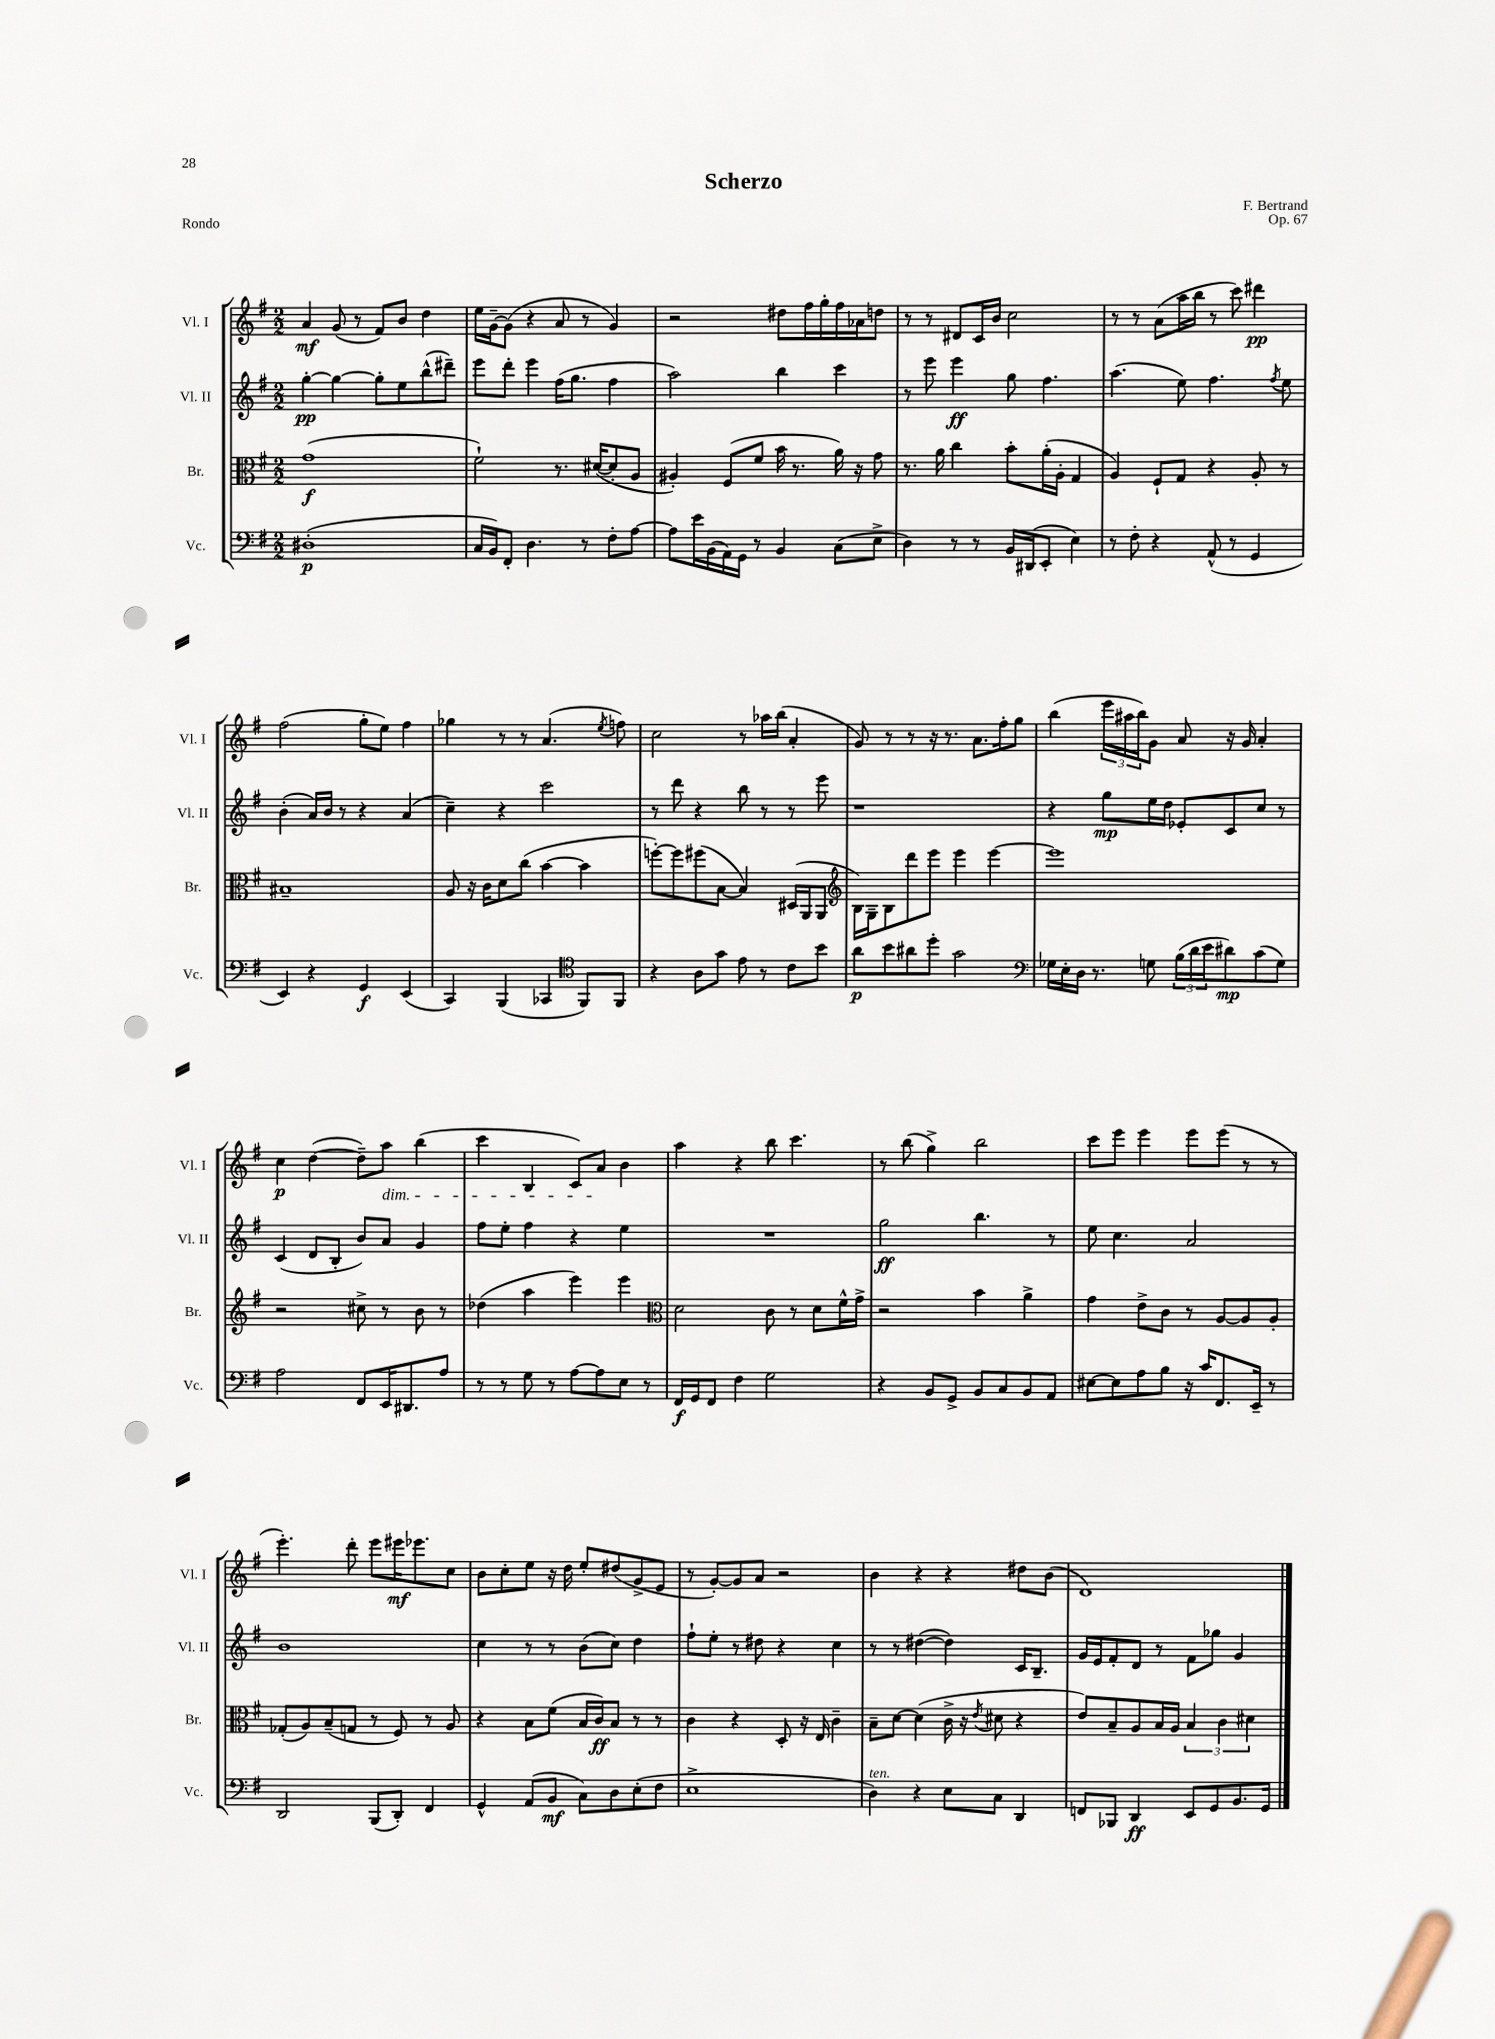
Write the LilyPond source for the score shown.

\header { title = "Scherzo" composer = "F. Bertrand" opus = "Op. 67" piece = "Rondo" }
<<
\new StaffGroup <<
\new Staff = "s0" \with { instrumentName = "Vl. I" shortInstrumentName = "Vl. I" } {
    \clef treble \key g \major \numericTimeSignature \time 2/2
    a'4\mf g'8( r8 fis'8) b'8 d''4 |
    e''16 g'16~-- g'8( r4 a'8 r8 g'4) |
    r2 dis''8 fis''16 g''16-. fis''16 aes'16 d''8 |
    r8 r8 dis'8 c'16 b'16 c''2 |
    r8 r8 a'8( a''16 b''16 r8 c'''8) dis'''4\pp |
    fis''2( g''8-. e''8) fis''4 |
    ges''4 r8 r8 a'4.( \acciaccatura { e''8 } f''8) |
    c''2 r8 aes''16 b''16( a'4-. |
    g'8) r8 r8 r16 r8. a'8. fis''16-. g''8 |
    b''4( \tuplet 3/2 { e'''16 ais''16 b''16) } g'8 a'8 r16 g'16 a'4-. |
    c''4\p d''4~( d''8--) a''8\dim b''4( |
    c'''4 b4 c'8) a'8\! b'4 |
    a''4 r4 b''8 c'''4. |
    r8 b''8( g''4->) b''2 |
    c'''8 e'''8 e'''4 e'''8 e'''8( r8 r8 |
    e'''4.-.) d'''8-. e'''8 eis'''16\mf ees'''8. c''8 |
    b'8 c''8-. e''8 r16 d''16 e''8-. dis''8( g'8-> e'8 |
    r8 g'8~-.) g'8 a'8 r2 |
    b'4 r4 r4 dis''8 b'8( |
    d'1) \bar "|." |
}
\new Staff = "s1" \with { instrumentName = "Vl. II" shortInstrumentName = "Vl. II" } {
    \clef treble \key g \major \numericTimeSignature \time 2/2
    g''4~-.\pp g''4~ g''8-. e''8 b''8-^( dis'''8--) |
    e'''8 d'''8-. e'''4 fis''16( g''8. fis''4 |
    a''2) b''4 c'''4 |
    r8 e'''8 e'''4\ff g''8 fis''4. |
    a''4.( e''8) fis''4. \acciaccatura { fis''8 } e''8 |
    b'4-.( a'16) b'16 r8 r4 a'4( |
    c''4--) r4 c'''2 |
    r8 d'''8 r4 b''8 r8 r8 e'''8 |
    r1 |
    r4 g''8\mp e''16 d''16 ees'8-. c'8 c''8 r8 |
    c'4( d'8 b8-. b'8) a'8 g'4 |
    fis''8 e''8-. fis''4 r4 e''4 |
    R1 |
    g''2\ff b''4. r8 |
    e''8 c''4. a'2 |
    b'1 |
    c''4 r8 r8 b'8( c''8) d''4 |
    fis''8-! e''8-. r8 dis''8 r4 c''4 |
    r8 r8 dis''4~( dis''4) c'16 b8.-- |
    g'16 e'16 fis'8-. d'8 r8 fis'8 ges''8 g'4 \bar "|." |
}
\new Staff = "s2" \with { instrumentName = "Br." shortInstrumentName = "Br." } {
    \clef alto \key g \major \numericTimeSignature \time 2/2
    g'1\f( |
    fis'2-!) r8. dis'16~( dis'8-. a8 |
    ais4-.) fis8( fis'8 b'16 r8. a'16) r16 g'8 |
    r8. a'16 c''4 b'8-. a'16-.( a16-. g4 |
    a4) fis8-! g8 r4 a8-. r8 |
    bis1-- |
    a8 r16 c'16 d'8 c''8( b'4~ b'4 |
    f''8~-.) f''8 fis''8( b8~ b4) dis16( a,16 a,8 |
    \clef treble b16) g16-- b8 d'''8 e'''8 e'''4 e'''4~ |
    e'''1 |
    r2 cis''8-> r8 b'8 r8 |
    des''4( a''4 e'''4) e'''4 |
    \clef alto d'2 c'8 r8 d'8 fis'16-^ g'16-> |
    r2 b'4 a'4-> |
    g'4 e'8-> c'8 r8 a8~ a8 a8-. |
    ges8-.( a8) b8--( g8 r8 fis8) r8 a8 |
    r4 b8 fis'8( b16 c'16\ff) b8 r8 r8 |
    c'4 r4 d8-. r16 e16 c'4-- |
    b8-- d'8~ d'4( c'16-> r16 \acciaccatura { e'8 } dis'8 r4 |
    e'8) b8-- a8 b16 a16 \tuplet 3/2 { b4 c'4 dis'4 } \bar "|." |
}
\new Staff = "s3" \with { instrumentName = "Vc." shortInstrumentName = "Vc." } {
    \clef bass \key g \major \numericTimeSignature \time 2/2
    dis1-.\p( |
    c16 b,16) fis,8-. d4. r8 fis8-. a8~ |
    a8 e'16 b,16( a,16) g,16 r8 b,4 c8( e8-> |
    d4) r8 r8 b,16 dis,16( e,8-. e4) |
    r8 fis8-. r4 a,8-^( r8 g,4 |
    e,4) r4 g,4\f e,4( |
    c,4) b,,4( ces,4 \clef tenor fis,8) fis,8 |
    r4 a8 g'8 e'8 r8 c'8 b'8 |
    a'8\p b'8 ais'8 d''8-. g'2 |
    \clef bass ges16 e16-. d16 r8. g8 \tuplet 3/2 { b16( d'16 e'16 } dis'8\mp) c'8( g8) |
    a2 fis,8 e,16 dis,8. a8 |
    r8 r8 g8 r8 a8~ a8 e8 r8 |
    fis,16\f g,16 fis,8 fis4 g2 |
    r4 b,8 g,8-> b,8 c8 b,8 a,8 |
    eis8~ eis8 a8 b8 r16 c'16 fis,8. e,16-- r8 |
    d,2 b,,8( d,8-.) fis,4 |
    g,4-^ a,8( b,8\mf c8) d8 e8-.( fis8 |
    e1-> |
    d4^\markup { \italic "ten." }) r4 e8 c8 d,4 |
    f,8 bes,,8 d,4\ff e,8 g,8 b,8. g,16 \bar "|." |
}
>>
>>
\layout { \context { \Score \remove "Bar_number_engraver" } }
